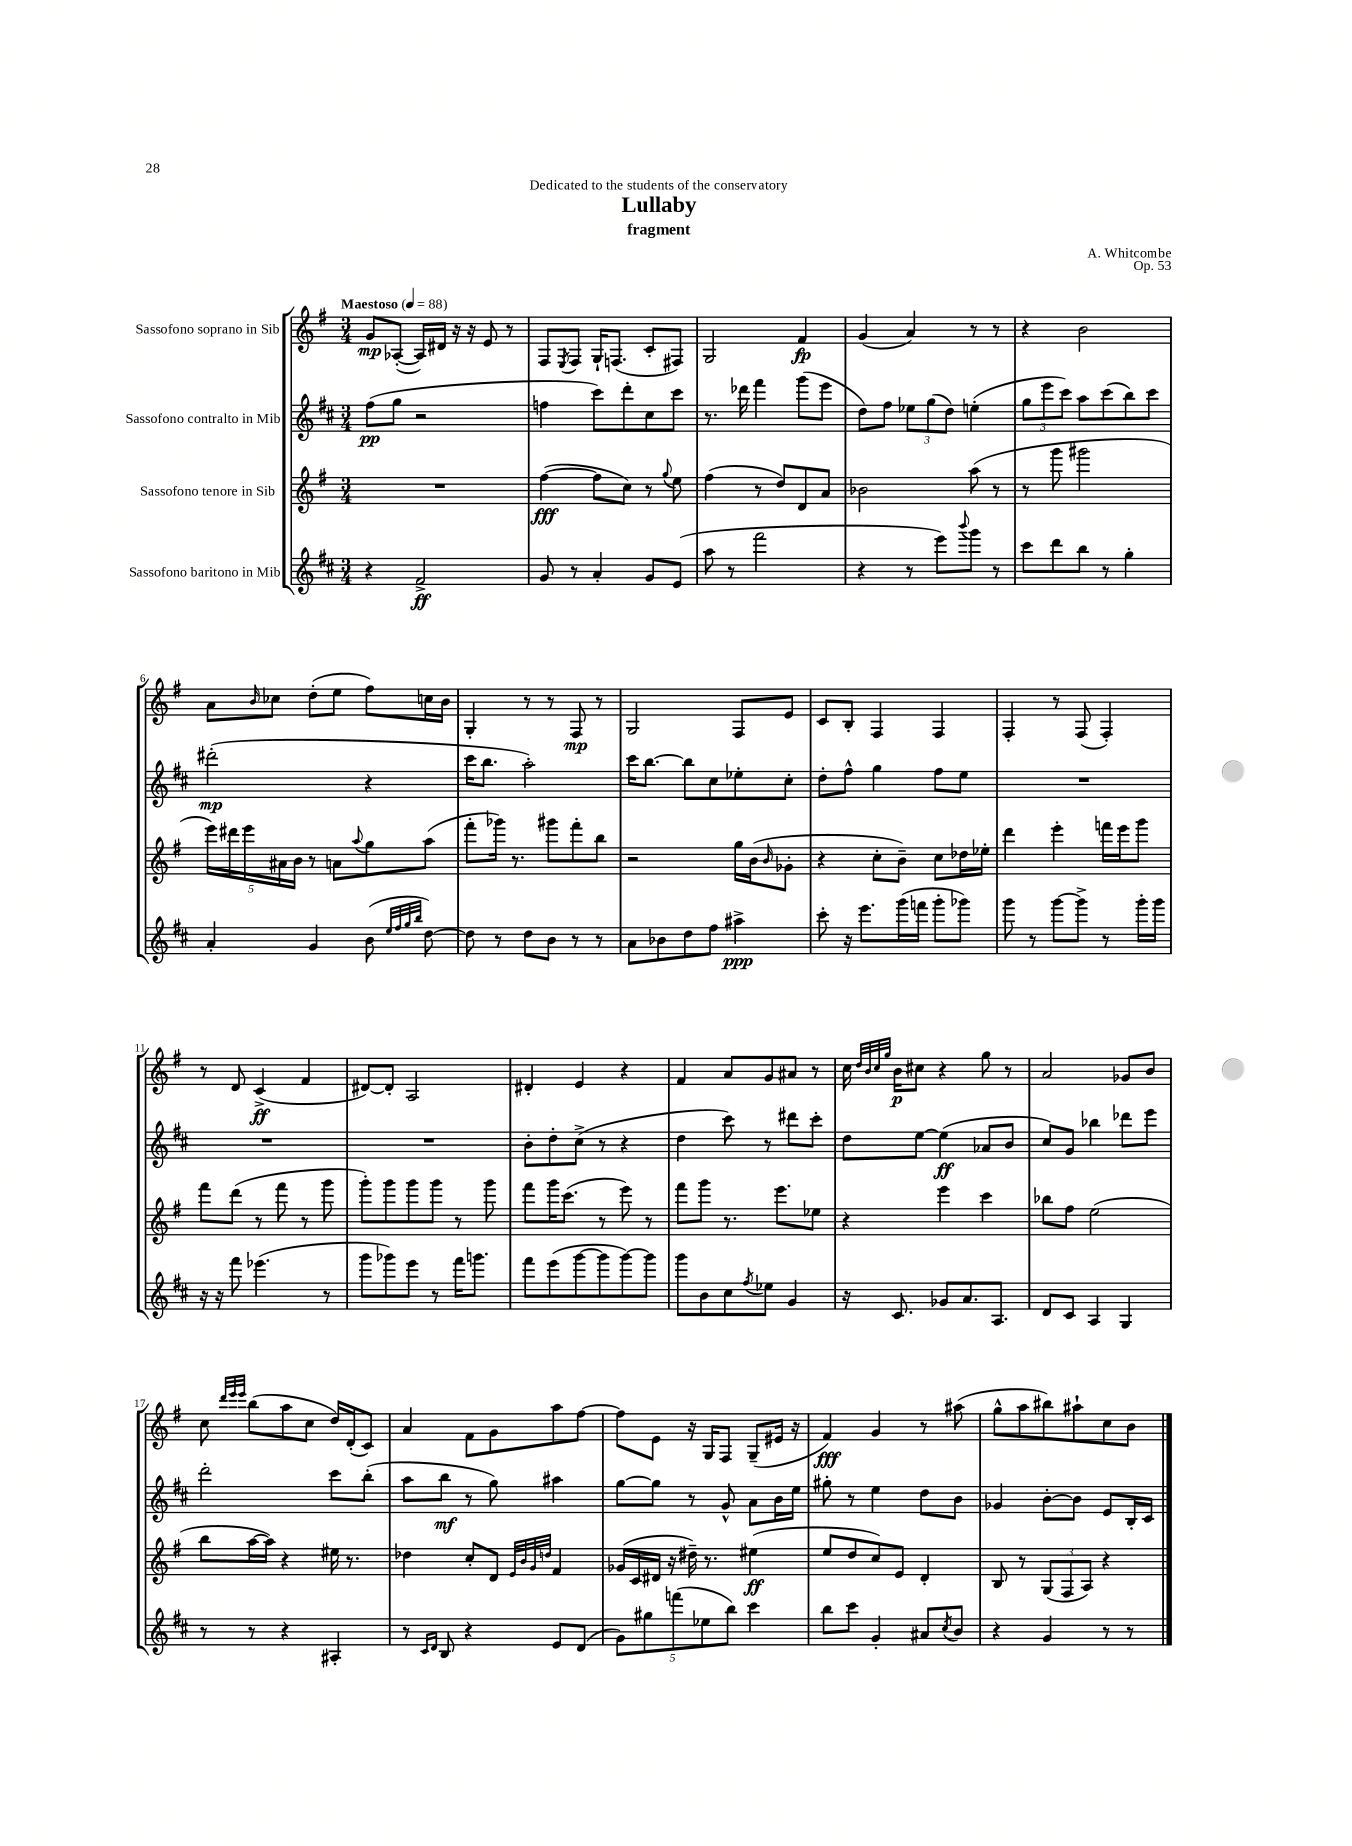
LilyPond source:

\header { title = "Lullaby" composer = "A. Whitcombe" subtitle = "fragment" dedication = "Dedicated to the students of the conservatory" opus = "Op. 53" }
<<
\new StaffGroup <<
\new Staff = "s0" \with { instrumentName = "Sassofono soprano in Sib" } {
    \clef treble \key g \major \numericTimeSignature \time 3/4 \tempo "Maestoso" 4 = 88
    g'8\mp aes8~-.( aes16) dis'16 r16 r16 e'8 r8 |
    fis8 \acciaccatura { e8 } fis8 g16-! f8.( c'8-. fis8) |
    g2 fis'4\fp |
    g'4( a'4) r8 r8 |
    r4 b'2 |
    a'8 \grace { b'16 } ces''8 d''8-.( e''8 fis''8) c''16 b'16 |
    g4-. r8 r8 fis8\mp r8 |
    g2 fis8 e'8 |
    c'8 b8-. fis4 fis4 |
    fis4-. r8 fis8( fis4-.) |
    r8 d'8 c'4->\ff( fis'4 |
    dis'8~) dis'8-. a2 |
    dis'4-. e'4 r4 |
    fis'4 a'8 g'8 ais'8 r8 |
    c''16 \grace { d''32 b'32 c''32 g''32 } b'16\p cis''8 r4 g''8 r8 |
    a'2 ges'8 b'8 |
    c''8 \grace { d'''32 e'''32 e'''32 } b''8( a''8 c''8 d''16) d'16-.( c'8) |
    a'4 fis'8 g'8 a''8 fis''8~ |
    fis''8 e'8 r16 g16 fis8 g8--( eis'16 r16 |
    fis'4\fff) g'4 r8 ais''8( |
    g''8-^ a''8 bis''8) ais''8-! c''8 b'8 \bar "|." |
}
\new Staff = "s1" \with { instrumentName = "Sassofono contralto in Mib" } {
    \clef treble \key d \major \numericTimeSignature \time 3/4
    fis''8\pp( g''8 r2 |
    f''4 cis'''8) d'''8-. cis''8 cis'''8 |
    r8. des'''16 fis'''4 g'''8( e'''8 |
    d''8) fis''8 \tuplet 3/2 { ees''8 g''8( d''8) } e''4-.( |
    \tuplet 3/2 { g''8 e'''8 cis'''8) } a''8 cis'''8( b''8) cis'''8 |
    dis'''2-.\mp( r4 |
    cis'''16 b''8. a''2-.) |
    cis'''16 b''8.~ b''8 cis''8 ees''8-. cis''8-. |
    d''8-. fis''8-^ g''4 fis''8 e''8 |
    R2. |
    R2. |
    R2. |
    b'8-. d''8-. cis''8->( r8 r4 |
    d''4 cis'''8) r8 dis'''8 cis'''8-. |
    d''8 e''8~ e''4\ff( aes'8 b'8 |
    cis''8) g'8 bes''4 des'''8 e'''8 |
    d'''2-. cis'''8 b''8-.( |
    a''8 b''8\mf r8 g''8) ais''4 |
    g''8~ g''8 r8 g'8-^ a'8 b'16 e''16 |
    gis''8-. r8 e''4 d''8 b'8 |
    ges'4 b'8~-. b'8 e'8 b16-. cis'16 \bar "|." |
}
\new Staff = "s2" \with { instrumentName = "Sassofono tenore in Sib" } {
    \clef treble \key g \major \numericTimeSignature \time 3/4
    R2. |
    fis''4~\fff( fis''8 c''8) r8 \appoggiatura { g''8 } e''8 |
    fis''4( r8 d''8) d'8 a'8 |
    bes'2 a''8( r8 |
    r8 g'''8 gis'''2 |
    \tuplet 5/4 { e'''16) dis'''16 e'''16 ais'16 b'16 } r8 a'8 \appoggiatura { a''8 } g''8 a''8( |
    fis'''8-. ges'''16) r8. gis'''8 fis'''8-. b''8 |
    r2 g''16 b'16( \grace { b'16 } ges'8-. |
    r4 c''8-. b'8--) c''8 des''16 ees''16-. |
    d'''4 e'''4-. f'''16 e'''16 g'''8 |
    fis'''8 d'''8( r8 fis'''8 r8 g'''8 |
    g'''8-.) g'''8 g'''8 g'''8 r8 g'''8 |
    fis'''8 g'''16 c'''8.( r8 e'''8) r8 |
    fis'''8 g'''8 r8. e'''8. ees''8 |
    r4 e'''4 c'''4 |
    bes''8 fis''8 e''2( |
    b''8 a''16~ a''16) r4 eis''16 r8. |
    des''4 c''8-. d'8 \grace { e'32 b'32 g'32 d''32 } fis'4 |
    ges'16( c'16 dis'16 r16 dis''16--) r8. eis''4\ff( |
    e''8 d''8 c''8) e'8 d'4-. |
    b8 r8 \tuplet 3/2 { g8( fis8 a8) } r4 \bar "|." |
}
\new Staff = "s3" \with { instrumentName = "Sassofono baritono in Mib" } {
    \clef treble \key d \major \numericTimeSignature \time 3/4
    r4 fis'2->\ff |
    g'8 r8 a'4-. g'8 e'8( |
    a''8 r8 fis'''2 |
    r4 r8 e'''8) \appoggiatura { b'''8 } g'''8 r8 |
    cis'''8 d'''8 b''8 r8 g''4-. |
    a'4-. g'4 b'8( \grace { e''32 fis''32 g''32 b''32 } d''8~) |
    d''8 r8 d''8 b'8 r8 r8 |
    a'8 bes'8 d''8 fis''8 ais''4->\ppp |
    cis'''8-. r16 e'''8. g'''16( f'''16 g'''8-. ges'''8) |
    g'''8 r8 g'''8~ g'''8-> r8 g'''16-. g'''16 |
    r16 r16 fis'''8 ees'''4.( r8 |
    g'''8 ges'''8) e'''8 r8 fis'''16 g'''8. |
    fis'''8 e'''8( g'''8~ g'''8 g'''8~) g'''8 |
    g'''8 b'8 cis''8 \acciaccatura { fis''8 } ees''8 g'4 |
    r16 cis'8. ges'8 a'8. a8. |
    d'8 cis'8 a4 g4 |
    r8 r8 r4 ais4-. |
    r8 \grace { cis'16 d'16 } b8 r4 e'8 d'8( |
    \tuplet 5/4 { g'8) gis''8 f'''8( ees''8 b''8) } cis'''4 |
    b''8 cis'''8 g'4-. ais'8 \acciaccatura { cis''8 } b'8 |
    r4 g'4 r8 r8 \bar "|." |
}
>>
>>
